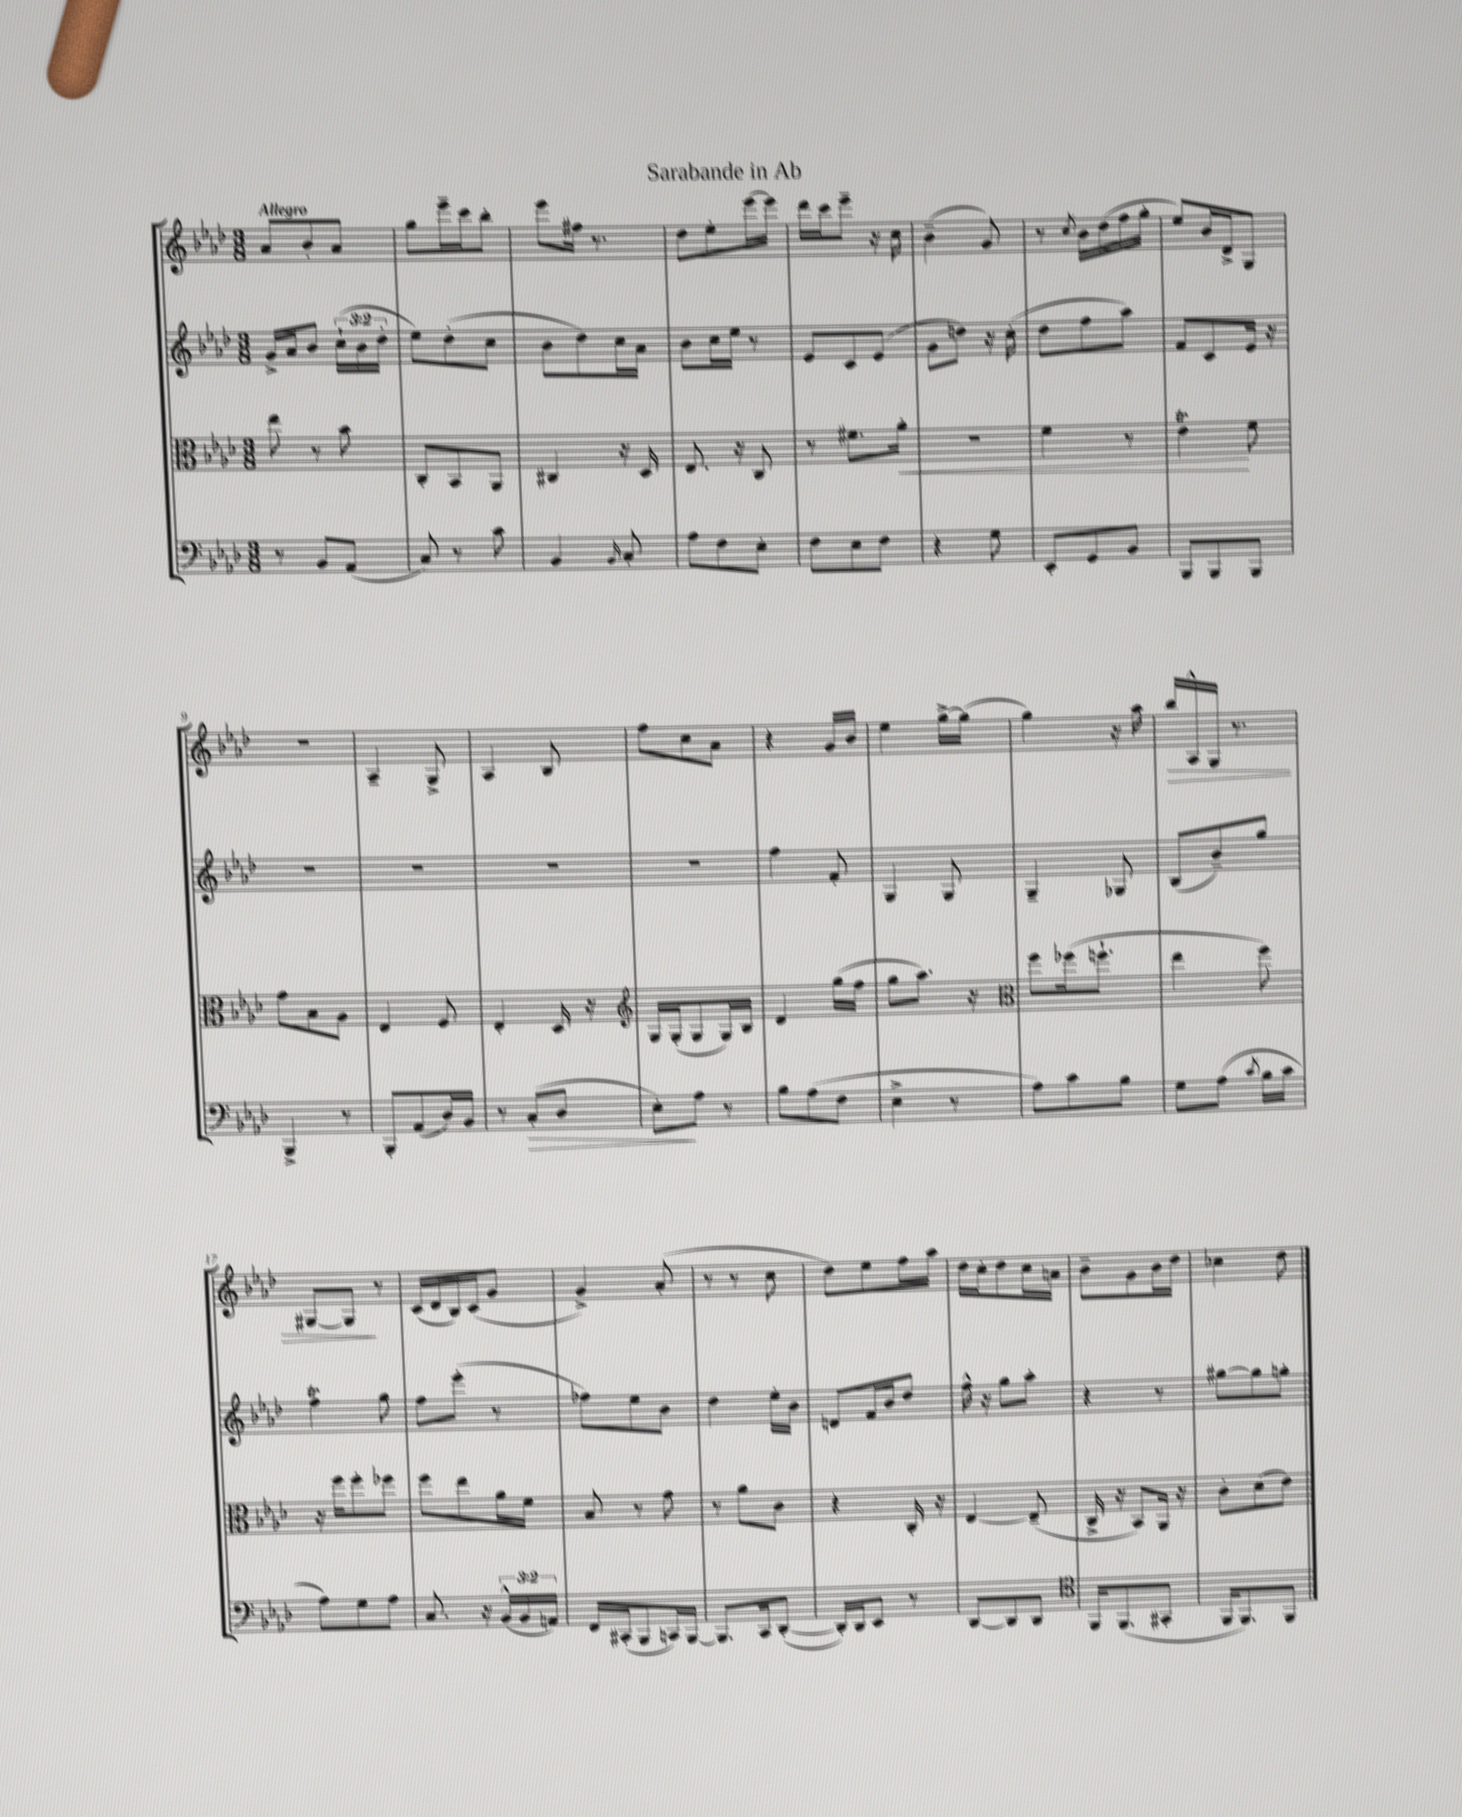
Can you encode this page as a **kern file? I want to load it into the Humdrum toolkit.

**kern	**dynam	**kern	**dynam	**kern	**kern	**dynam
*part4	*part4	*part3	*part3	*part2	*part1	*part1
*staff4	*staff4	*staff3	*staff3	*staff2	*staff1	*staff1
*clefF4	*	*clefC3	*	*clefG2	*clefG2	*
*k[b-e-a-d-]	*	*k[b-e-a-d-]	*	*k[b-e-a-d-]	*k[b-e-a-d-]	*
*M3/8	*	*M3/8	*	*M3/8	*M3/8	*
=1	=1	=1	=1	=1	=1	=1
!	!	!	!	!	!LO:TX:a:B:t=Allegro	!
8r	.	8ee-\	.	16g^/LL	8a-/L	.
.	.	.	.	16a-/J	.	.
8BB-/L	.	8r	.	8b-/J	8b-'/	.
(8AA-/J	.	8b-\	.	(24cc`\LL	8a-/J	.
.	.	.	.	24b-\	.	.
.	.	.	.	24dd-'\JJ	.	.
=2	=2	=2	=2	=2	=2	=2
8C/)	.	8C'/L	.	8ee-\L)	8gg\L	.
8r	.	8BB-/	.	(8dd-'\	16eee-~\L	.
.	.	.	.	.	16ccc\J	.
8c\	.	8AA-/J	.	8cc\J	8bb-'\J	.
=3	=3	=3	=3	=3	=3	=3
4BB-/	.	4C#X/	.	8b-\L	8eee-\L	.
.	.	.	.	8dd-\)	16ff#X\Jk	.
.	.	.	.	.	8.r	.
16qqBB-/	.	.	.	.	.	.
8C'/	.	16r	.	16cc\L	.	.
.	.	16D-/	.	16a-\JJ	.	.
=4	=4	=4	=4	=4	=4	=4
8A-\L	.	8.E-/	.	8b-\L	8dd-\L	.
8F\	.	.	.	16cc\L	8ee-'\	.
.	.	16r	.	16ee-\JJ	.	.
8E-'\J	.	8C/	.	8r	[16eee-\L	.
.	.	.	.	.	16eee-\JJ]	.
=5	=5	=5	=5	=5	=5	=5
8F\L	.	8r	.	8e-/L	16ddd-\LL	.
.	.	.	.	.	16ccc\J	.
8E-\	.	8.f#X\L	.	8c/	8eee-~\J	.
8F\J	.	.	.	(8e-/J	16r	.
!	!	!	!LO:HP:b	!	!	!
.	.	16a-'\Jk	<	.	16cc\	.
=6	=6	=6	=6	=6	=6	=6
4r	.	4.r	.	8g\L	(4b-~\	.
.	.	.	.	8ddn\J)	.	.
8G\	.	.	.	16r	8g/)	.
.	.	.	.	(16cc'\	.	.
=7	=7	=7	=7	=7	=7	=7
8EE-'/L	.	4f\	.	8dd-\L	8r	.
.	.	.	.	.	8qcc/	.
8GG/	.	.	.	8ff\	16b-\LL	.
.	.	.	.	.	(16dd-\	.
8BB-/J	.	8r	.	8aa-\J)	16ff\	.
.	.	.	.	.	16gg'\JJ	.
=8	=8	=8	=8	=8	=8	=8
8BBB-/L	.	4e-T\	.	8f/L	8ee-/L)	.
8BBB-/	.	.	.	8c/	16b-/L	.
.	.	.	.	.	16d-^/J	.
8BBB-/J	.	8f\	[	16e-/Jk	8G/J	.
.	.	.	.	16r	.	.
!!LO:LB:g=z
=9	=9	=9	=9	=9	=9	=9
4BBB-^/	.	8g\L	.	4.r	4.r	.
.	.	8B-\	.	.	.	.
8r	.	8A-\J	.	.	.	.
=10	=10	=10	=10	=10	=10	=10
8BBB-'/L	.	4E-/	.	4.r	4A-~/	.
(8AA-/	.	.	.	.	.	.
16D-/L)	.	8F/	.	.	8G^/	.
16BB-/JJ	.	.	.	.	.	.
=11	=11	=11	=11	=11	=11	=11
8r	.	4E-'/	.	4.r	4A-/	.
!	!LO:HP:b	!	!	!	!	!
(8C'/L	>	.	.	.	.	.
8D-/J	.	16D-/	.	.	8B-/	.
.	.	16r	.	.	.	.
=12	=12	=12	=12	=12	=12	=12
*	*	*clefG2	*	*	*	*
8E-'\L)	.	16G/LL	.	4.r	8ff\L	.
.	.	(16G'/J	.	.	.	.
8A-\J	]	8G/	.	.	8cc\	.
8r	.	16G/L)	.	.	8a-\J	.
.	.	16B-/JJ	.	.	.	.
=13	=13	=13	=13	=13	=13	=13
8B-\L	.	4d-/	.	4ff\	4r	.
(8A-\	.	.	.	.	.	.
8F\J	.	(16gg\LL	.	8f'/	16g/LL	.
.	.	16ff\JJ	.	.	16b-/JJ	.
=14	=14	=14	=14	=14	=14	=14
4E-^\	.	8gg\L	.	4G/	4ee-\	.
.	.	8.aa-\J)	.	.	.	.
8r	.	.	.	8G/	[16gg^\LL	.
.	.	16r	.	.	(16gg\JJ]	.
=15	=15	=15	=15	=15	=15	=15
*	*	*clefC3	*	*	*	*
8A-\L)	.	8ff\L	.	4G~/	4gg\)	.
8c\	.	(16ff-X\k	.	.	.	.
.	.	8.ffn`\J	.	.	.	.
8B-\J	.	.	.	8G-X/	16r	.
.	.	.	.	.	16aa-\	.
=16	=16	=16	=16	=16	=16	=16
!	!	!	!	!	!	!LO:HP:b
8G\L	.	4ee-\	.	(8B-/L	16bb-/LL	>
.	.	.	.	.	16A-^^/	.
(8A-\J	.	.	.	8b-~/)	16G/JJ	.
.	.	.	.	.	8.r	.
8qc/	.	.	.	.	.	.
16B-\LL	.	8ff\)	.	8gg/J	.	.
16c\JJ	.	.	.	.	.	.
!!LO:LB:g=z
=17	=17	=17	=17	=17	=17	=17
8A-\L)	.	16r	.	4ffT\	[8G#X/L	.
.	.	16ff\KL	.	.	.	.
8G\	.	8ff'\	.	.	8G#/J]	.
8A-\J	.	8ff-X\J	.	8gg\	8r	]
=18	=18	=18	=18	=18	=18	=18
8.C/	.	8ff\L	.	8ff\L	(16c/LL	.
.	.	.	.	.	16d-/	.
.	.	8ee-\	.	(8eee-'\J	16B-/)	.
16r	.	.	.	.	(16c/J	.
(24BB-^^/LL	.	16a-\L	.	8r	8g/J	.
24BB-/	.	.	.	.	.	.
.	.	16f\JJ	.	.	.	.
24AAn/JJ)	.	.	.	.	.	.
=19	=19	=19	=19	=19	=19	=19
16FF/LL	.	8B-/	.	8ff-X\L)	4g^/)	.
(16CC#X'/J	.	.	.	.	.	.
8BBB-/	.	8r	.	8ee-\	.	.
16CCn/L)	.	8g\	.	8b-\J	(8a-'/	.
[16BBB-/JJ	.	.	.	.	.	.
=20	=20	=20	=20	=20	=20	=20
8.BBB-/L]	.	8r	.	4dd-\	8r	.
.	.	8a-\L	.	.	8r	.
16CC/k	.	.	.	.	.	.
([8DD-'/J	.	8c\J	.	16ee-'\LL	8cc\	.
.	.	.	.	16b-\JJ	.	.
=21	=21	=21	=21	=21	=21	=21
16DD-'/LL])	.	4r	.	8dn/L	8dd-\L)	.
16DD-/J	.	.	.	.	.	.
8EE-/J	.	.	.	16f/L	8ee-\	.
.	.	.	.	16b-/J	.	.
8r	.	16C'/	.	8dd-/J	16ff\L	.
.	.	16r	.	.	16aa-\JJ	.
=22	=22	=22	=22	=22	=22	=22
[8DD-/L	.	[4E-/	.	16ff^^\	16dd-\LL	.
.	.	.	.	16r	16cc'\J	.
8DD-/]	.	.	.	8gg\L	8dd-\	.
8DD-/J	.	(8E-~/]	.	8aa-'\J	16cc\L	.
.	.	.	.	.	16an\JJ	.
=23	=23	=23	=23	=23	=23	=23
*clefC4	*	*	*	*	*	*
16FF/KL	.	16C^/	.	4r	8b-~\L	.
(8.FF/	.	16r	.	.	.	.
.	.	8BB-/L)	.	.	8g\	.
8GG#X'/J	.	16AA-/Jk	.	8r	16b-\L	.
.	.	16r	.	.	16dd-\JJ	.
=24	=24	=24	=24	=24	=24	=24
16FF/KL	.	8c'\L	.	[8gg#X\L	4cc-X\	.
8.FF/)	.	.	.	.	.	.
.	.	(8d-\	.	8gg#\]	.	.
8FF/J	.	8e-\J)	.	8ggn'\J	8dd-\	.
==	==	==	==	==	==	==
*-	*-	*-	*-	*-	*-	*-
